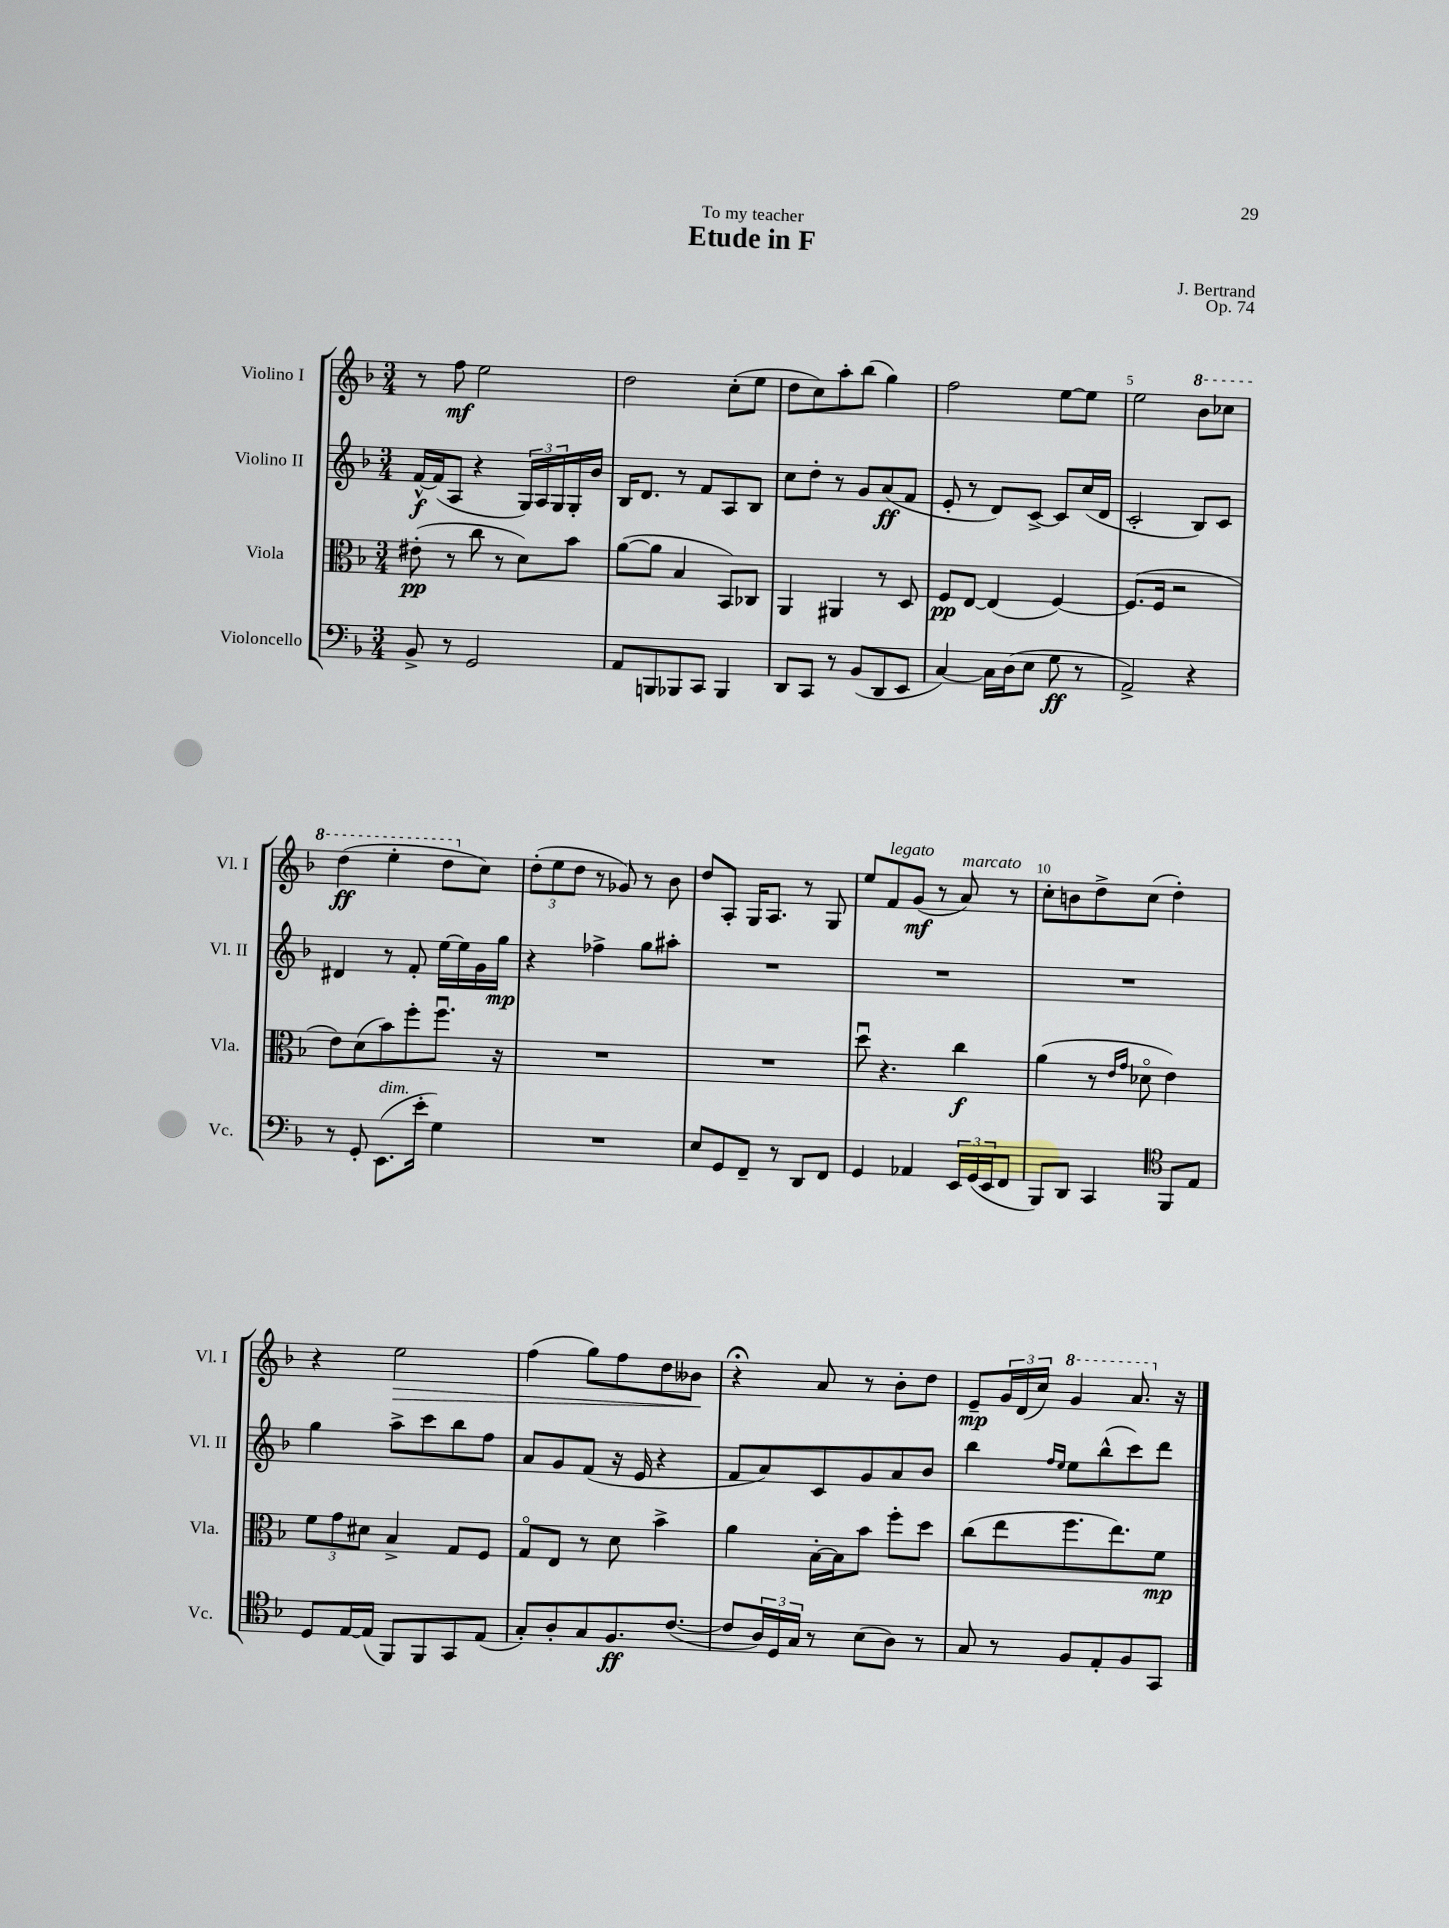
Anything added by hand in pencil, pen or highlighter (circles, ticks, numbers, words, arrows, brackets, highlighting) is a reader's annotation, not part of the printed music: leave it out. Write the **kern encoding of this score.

**kern	**kern	**kern	**kern
*staff4	*staff3	*staff2	*staff1
*clefF4	*clefC3	*clefG2	*clefG2
*k[b-]	*k[b-]	*k[b-]	*k[b-]
*M3/4	*M3/4	*M3/4	*M3/4
8BB-^	(8e#'	[16f^^	8r
.	.	(16f]	.
8r	8r	8A	8ff
2GG	8cc	4r	2ee
.	8r	.	.
.	8d)	24G)	.
.	.	24A	.
.	.	24G	.
.	8b-	16G'	.
.	.	16b-	.
=	=	=	=
8AA	([8a	16B-	2dd
.	.	8.d	.
8BBB	8a]	.	.
8BBB-	4B-	8r	.
8CC	.	8f	.
4BBB-	8BB-)	8A	(8cc'
.	8C-	8B-	8ee
=	=	=	=
8DD	4AA	8cc	8dd
8CC	.	8dd'	8cc)
8r	4AA#	8r	8aa'
(8BB-	.	8g	(8bb-
8DD	8r	(8a	4gg)
8EE	8D	8f	.
=	=	=	=
[4C)	8F	8e'	2ff
.	[8E	8r	.
16C]	(4E]	8d)	.
(16D	.	.	.
8E	.	[8c^	.
8G	[4F)	8c]	[8ee
8r	.	(16cc	8ee]
.	.	16d	.
=	=	=	=
2AA^)	(8.F]	2c'	2ee
.	16F	.	.
.	2r	.	.
4r	.	8B-)	8bb-
.	.	8c	8ccc-
=	=	=	=
8r	8e)	4d#	(4ddd
8GG'	(8d	.	.
(8.EE	8b-)	8r	4eee'
.	8ff'	8f'	.
16e'	.	.	.
4G)	8.ffu	[16ee	8ddd
.	.	16ee]	.
.	.	16g	8cc)
.	16r	16gg	.
=	=	=	=
2.r	2.r	4r	(12dd'
.	.	.	12ee
.	.	.	12dd
.	.	4ff-^	8r
.	.	.	8g-)
.	.	8gg	8r
.	.	8aa#'	8b-
=	=	=	=
8E	2.r	2.r	8dd
8GG	.	.	8A'
8FF~	.	.	16G
.	.	.	8.A
8r	.	.	.
8DD	.	.	8r
8FF	.	.	8G
=	=	=	=
4GG	8ddu	2.r	8ee
.	4.r	.	8f
4AA-	.	.	(8g
.	.	.	8r
24EE	4cc	.	8a)
(24GG	.	.	.
24EE	.	.	.
8FF	.	.	8r
=	=	=	=
8BBB-)	(4a	2.r	8cc'
8DD	.	.	8b
4CC	8r	.	8dd^
.	16qqe	.	.
.	16qqg	.	.
.	8d-o	.	(8cc
*clefC4	*	*	*
8FF	4e)	.	4dd')
8E	.	.	.
=	=	=	=
8D	12f	4gg	4r
.	12g	.	.
[16E	.	.	.
.	12d#	.	.
(16E]	.	.	.
8FF)	4B-^	8aa^	2ee
8FF	.	8ccc	.
8GG	8G	8bb-	.
(8E	8F	8ff	.
=	=	=	=
8G')	8Go	8a	(4ff
8A'	8E	8g	.
8G	8r	(8f	8gg)
8.F	8d	16r	8ff
.	.	16e	.
.	4b-^	4r	8dd
([8.c	.	.	.
.	.	.	8b--
=	=	=	=
8c]	4a	8f	4r;
24A)	.	8a)	.
24D	.	.	.
24G	.	.	.
8r	[16B-'	8c	8a
.	16B-]	.	.
(8B-	8b-	8g	8r
8A)	8ff'	8a	8b-'
8r	8dd	8b-	8dd
=	=	=	=
8G	(8cc	4bb-	8e~
8r	8ee	.	24g
.	.	.	(24d
.	.	.	24cc)
.	.	16qqff	.
.	.	16qqee	.
8F	8.ff	8ee	4gg
8E'	.	(8bb-^^	.
.	8.ee)	.	.
8F	.	8ccc)	8.aa
8GG	8f	8ddd	.
.	.	.	16r
==	==	==	==
*-	*-	*-	*-
